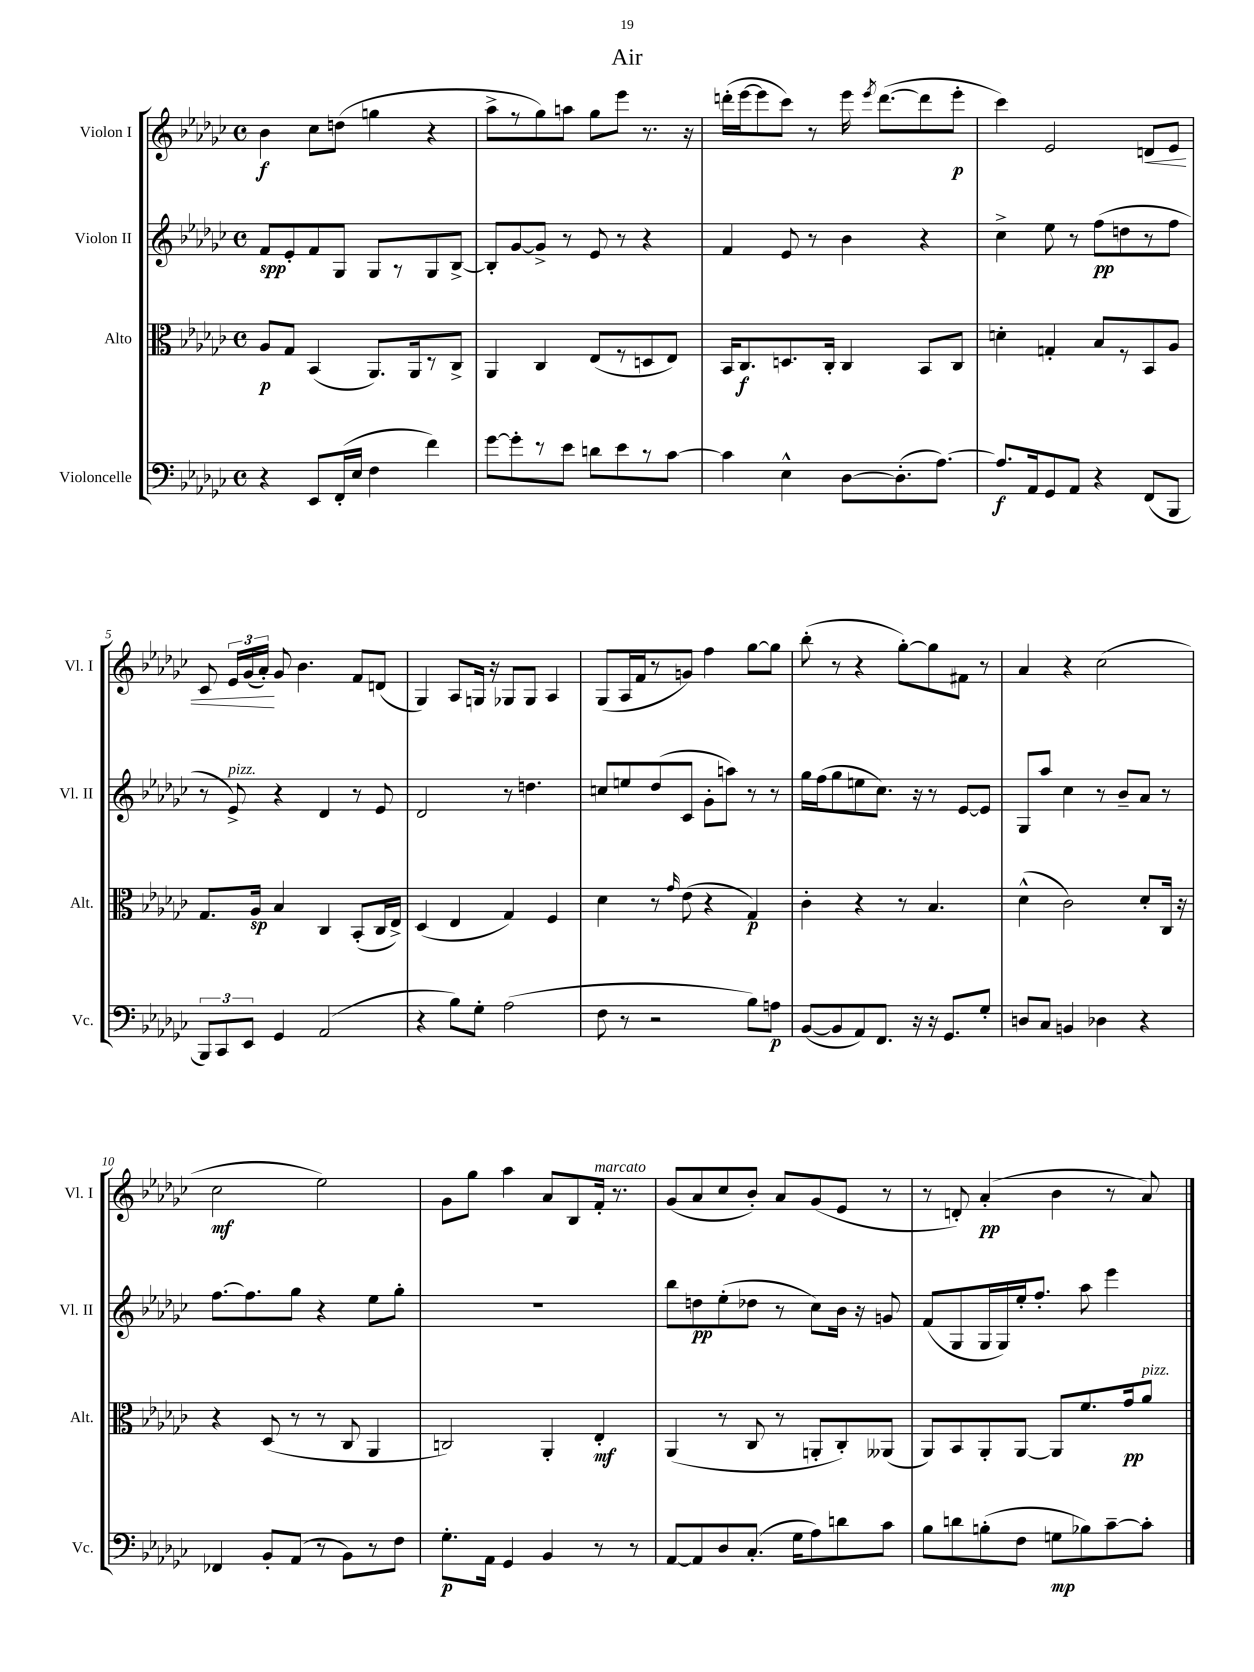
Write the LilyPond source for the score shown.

\header { title = "Air" }
<<
\new StaffGroup <<
\new Staff = "s0" \with { instrumentName = "Violon I" shortInstrumentName = "Vl. I" } {
    \clef treble \key ges \major \defaultTimeSignature \time 4/4
    \autoBeamOff bes'4\f ces''8[ d''8]( g''4 r4 |
    aes''8[-> r8 ges''8) a''8] ges''8[ ees'''8] r8. r16 |
    d'''16[-.( ees'''16~ ees'''8 ces'''8]) r8 ees'''16 \acciaccatura { ees'''8 } d'''8.[~( d'''8 ees'''8]-.\p |
    ces'''4) ees'2 d'8[\< ees'8] |
    ces'8 \tuplet 3/2 { ees'16[ ges'16( aes'16]-.\!) } ges'8 bes'4. f'8[ d'8]( |
    ges4) aes8[ g16] r16 ges8[ ges8] aes4 |
    ges8[( aes16 f'16 r8 g'8]) f''4 ges''8[~ ges''8] |
    bes''8-.( r8 r4 ges''8[~-.) ges''8 fis'8] r8 |
    aes'4 r4 ces''2( |
    ces''2\mf ees''2) |
    ges'8[ ges''8] aes''4 aes'8[ bes8 f'16]-.^\markup { \italic "marcato" } r8. |
    ges'8[( aes'8 ces''8 bes'8]-.) aes'8[ ges'8( ees'8] r8 |
    r8 d'8-.) aes'4-.\pp( bes'4 r8 aes'8) \bar "|." |
}
\new Staff = "s1" \with { instrumentName = "Violon II" shortInstrumentName = "Vl. II" } {
    \clef treble \key ges \major \defaultTimeSignature \time 4/4
    \autoBeamOff f'8[\spp ees'8-. f'8 ges8] ges8[ r8 ges8 bes8]~-> |
    bes8[-. ges'8~ ges'8]-> r8 ees'8 r8 r4 |
    f'4 ees'8 r8 bes'4 r4 |
    ces''4-> ees''8 r8 f''8[\pp( d''8 r8 f''8] |
    r8 ees'8->^\markup { \italic "pizz." }) r4 des'4 r8 ees'8 |
    des'2 r8 d''4. |
    c''8[ e''8 des''8( ces'8] ges'8[-. a''8]) r8 r8 |
    ges''16[ f''16( ges''8 e''8 ces''8.]) r16 r8 ees'8[~ ees'8] |
    ges8[ aes''8] ces''4 r8 bes'8[-- aes'8] r8 |
    f''8.[~ f''8. ges''8] r4 ees''8[ ges''8]-. |
    R1 |
    bes''8[ d''8\pp ees''8-.( des''8] r8 ces''8[) bes'16] r16 g'8 |
    f'8[( ges8 ges16 ges16) ees''16-. f''8.]-. aes''8 ees'''4 \bar "|." |
}
\new Staff = "s2" \with { instrumentName = "Alto" shortInstrumentName = "Alt." } {
    \clef alto \key ges \major \defaultTimeSignature \time 4/4
    \autoBeamOff aes8[\p ges8] bes,4( aes,8.[) aes,16 r8 ces8]-> |
    aes,4 ces4 ees8[( r8 d8 ees8]) |
    bes,16[ ces8.\f d8. ces16]-. ces4 bes,8[ ces8] |
    d'4-. g4-. bes8[ r8 bes,8 aes8] |
    ges8.[ aes16]\sp bes4 ces4 bes,8[-.( ces16 ees16]->) |
    des4( ees4 ges4) f4 |
    des'4 r8 \grace { ges'16 } ees'8( r4 ges4\p) |
    ces'4-. r4 r8 bes4. |
    des'4-^( ces'2) des'8[-. ces16] r16 |
    r4 des8( r8 r8 ces8 aes,4 |
    c2) aes,4-. ees4-.\mf |
    aes,4( r8 ces8 r8 a,8[-. ces8-.) aeses,8]( |
    aes,8[) bes,8 aes,8-. aes,8]~ aes,8[ f'8. ges'16\pp aes'8]^\markup { \italic "pizz." } \bar "|." |
}
\new Staff = "s3" \with { instrumentName = "Violoncelle" shortInstrumentName = "Vc." } {
    \clef bass \key ges \major \defaultTimeSignature \time 4/4
    \autoBeamOff r4 ees,8[ f,16-.( ees16] f4 f'4) |
    ges'8[~ ges'8-. r8 ees'8] d'8[ ees'8 r8 ces'8]~ |
    ces'4 ees4-^ des8[~ des8.-.( aes8.]~) |
    aes8.[\f aes,16 ges,8 aes,8] r4 f,8[( bes,,8] |
    \tuplet 3/2 { bes,,8[) ces,8 ees,8] } ges,4 aes,2( |
    r4 bes8[) ges8]-. aes2( |
    f8 r8 r2 bes8[) a8]\p |
    bes,8[~( bes,8 aes,8) f,8.] r16 r16 ges,8.[ ges8]-. |
    d8[ ces8] b,4 des4 r4 |
    fes,4 bes,8[-. aes,8]( r8 bes,8[) r8 f8] |
    ges8.[-.\p aes,16] ges,4 bes,4 r8 r8 |
    aes,8[~ aes,8 des8 ces8.]-.( ges16[ aes8) d'8 ces'8] |
    bes8[ d'8 b8-.( f8] g8[\mp bes8) ces'8~-- ces'8]-. \bar "|." |
}
>>
>>
